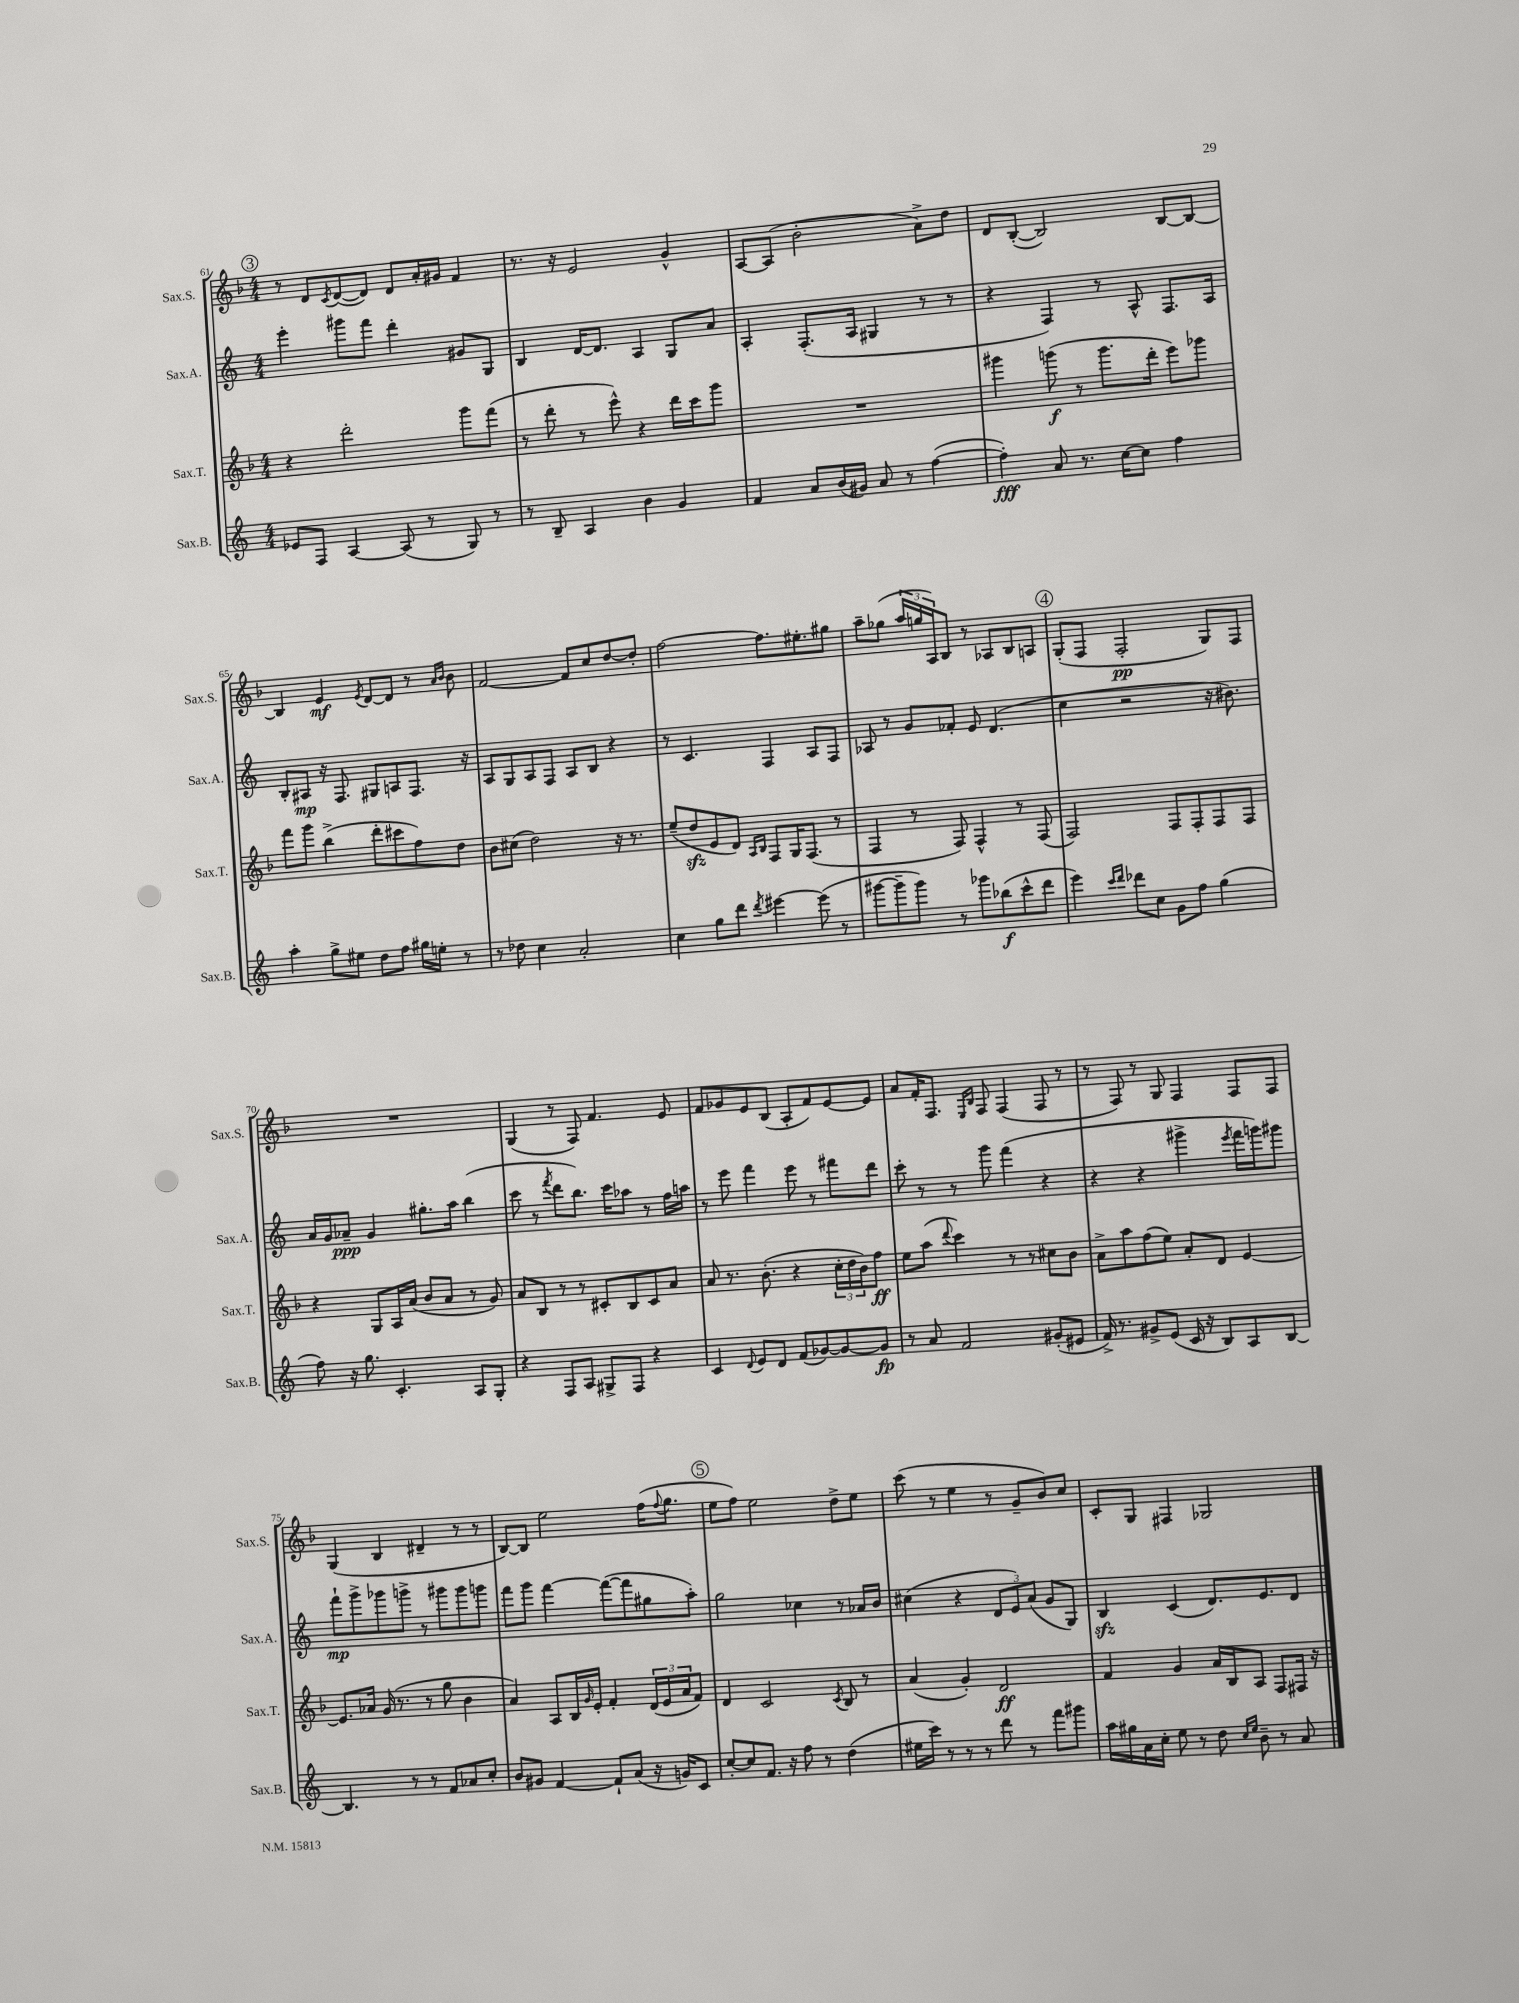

**kern	**dynam	**kern	**dynam	**kern	**dynam	**kern	**dynam
*part4	*part4	*part3	*part3	*part2	*part2	*part1	*part1
*staff4	*staff4	*staff3	*staff3	*staff2	*staff2	*staff1	*staff1
*I"Sax.B.	*	*I"Sax.T.	*	*I"Sax.A.	*	*I"Sax.S.	*
*I'Sax.B.	*	*I'Sax.T.	*	*I'Sax.A.	*	*I'Sax.S.	*
*clefG2	*	*clefG2	*	*clefG2	*	*clefG2	*
*k[]	*	*k[b-]	*	*k[]	*	*k[b-]	*
*M4/4	*	*M4/4	*	*M4/4	*	*M4/4	*
!!LO:REH:place=s1:t=3
=61	=61	=61	=61	=61	=61	=61	=61
8e-X/L	.	4r	.	4eee'\	.	8r	.
8F/J	.	.	.	.	.	8d/L	.
.	.	.	.	.	.	8qc/	.
[4A/	.	2ddd'\	.	8ggg#X\L	.	([8d/	.
.	.	.	.	8fff\J	.	8d/J])	.
(8A/]	.	.	.	4ddd'\	.	8d/L	.
8r	.	.	.	.	.	16a'/L	.
.	.	.	.	.	.	16g#X/JJ	.
8G/)	.	8ggg\L	.	8g#X/L	.	4f/	.
8r	.	(8fff\J	.	8G/J	.	.	.
=62	=62	=62	=62	=62	=62	=62	=62
8r	.	8r	.	4B/	.	8.r	.
8B~/	.	8ddd'\	.	.	.	.	.
.	.	.	.	.	.	16r	.
4A/	.	8r	.	[16d/KL	.	2e/	.
.	.	.	.	8.d/J]	.	.	.
.	.	8eee^^\)	.	.	.	.	.
4b\	.	4r	.	4A/	.	.	.
4g/	.	16ddd\LL	.	8G/L	.	4g^^/	.
.	.	16ccc\J	.	.	.	.	.
.	.	8ggg\J	.	8a/J	.	.	.
=63	=63	=63	=63	=63	=63	=63	=63
4f/	.	1r	.	4A'/	.	[8A/L	.
.	.	.	.	.	.	(8A/J]	.
8a/L	.	.	.	(8.F'/L	.	2b-'\	.
(16b/L	.	.	.	.	.	.	.
16g#X/JJ)	.	.	.	16A/Jk	.	.	.
8a/	.	.	.	4G#X/	.	.	.
8r	.	.	.	.	.	.	.
([4ff\	.	.	.	8r	.	8a^\L)	.
.	.	.	.	8r	.	8dd\J	.
=64	=64	=64	=64	=64	=64	=64	=64
4ff'\])	fff	4ggg#X\	.	4r	.	8d/L	.
.	.	.	.	.	.	([8B-'/J	.
8a/	.	(8gggn\	f	4F/)	.	2B-/])	.
8.r	.	8r	.	.	.	.	.
.	.	8.ggg\L	.	8r	.	.	.
[16cc\KL	.	.	.	.	.	.	.
8cc\J]	.	.	.	8A^^/	.	.	.
.	.	16ddd'\Jk	.	.	.	.	.
4ff\	.	8eee\L)	.	8.F/L	.	[8B-/L	.
.	.	8ggg-X\J	.	.	.	8B-/J_	.
.	.	.	.	16A/Jk	.	.	.
!!LO:LB:g=z
=65	=65	=65	=65	=65	=65	=65	=65
4aa'\	.	8fff\L	.	8B'/L	.	4B-/]	.
.	.	8ggg\J	.	8A#X/J	mp	.	.
8gg^\L	.	(4bb-^\	.	16r	.	4e/	mf
.	.	.	.	8.F/	.	.	.
8ee#X\J	.	.	.	.	.	.	.
.	.	.	.	.	.	8qe/	.
8dd\L	.	8ddd'\L	.	8G#X/L	.	[8d/L	.
8ff\J	.	8ccc#X\	.	8An/	.	8d/J]	.
16gg#X\LL	.	8ff\)	.	8.F/J	.	8r	.
16een'\JJ	.	.	.	.	.	.	.
.	.	.	.	.	.	16qqa/LL	.
.	.	.	.	.	.	16qqb-/JJ	.
8r	.	8dd\J	.	.	.	8b-\	.
.	.	.	.	16r	.	.	.
=66	=66	=66	=66	=66	=66	=66	=66
8r	.	8b-\L	.	8A/L	.	[2f/	.
8dd-X\	.	(8cc#X\J	.	8G/	.	.	.
4cc\	.	2dd\)	.	8A/	.	.	.
.	.	.	.	8F/J	.	.	.
2a'/	.	.	.	8A/L	.	8f/L]	.
.	.	.	.	8B/J	.	8cc/	.
.	.	16r	.	4r	.	[8dd/	.
.	.	8.r	.	.	.	.	.
.	.	.	.	.	.	8dd'/J]	.
=67	=67	=67	=67	=67	=67	=67	=67
4cc\	.	(8ee~/L	.	8r	.	[2ff\	.
.	.	8ddzz/	.	4.c/	.	.	.
8gg\L	.	8e/	.	.	.	.	.
8ddd\J	.	8d/J)	.	.	.	.	.
.	.	16qqA/LL	.	.	.	.	.
8qddd/	.	16qqB-/JJ	.	.	.	.	.
[4eee#X\	.	8F/L	.	4F/	.	8.ff\L]	.
.	.	16G/K	.	.	.	.	.
.	.	(8.F/J	.	.	.	8.ee#X'\	.
(8eee#\]	.	.	.	8A/L	.	.	.
8r	.	8r	.	8F/J	.	8gg#X\J	.
=68	=68	=68	=68	=68	=68	=68	=68
[8ggg#X\L	.	4F/	.	8A-X/	.	8aa~\L	.
8ggg#~\]	.	.	.	8r	.	(8gg-X\J	.
8ggg#\J)	.	8r	.	8g/L	.	24aa/LL	.
.	.	.	.	.	.	24ggn/	.
.	.	.	.	.	.	24A/J)	.
8r	.	8F/)	.	8f-X'/J	.	8B-/J	.
8ggg-X\L	.	4F^^/	.	8e/	.	8r	.
(8bb-X\	f	.	.	(4.d/	.	8A-X/L	.
8ccc^^\	.	8r	.	.	.	8B-/	.
8ddd\J	.	(8F/	.	.	.	8An/J	.
!!LO:REH:place=s1:t=4
=69	=69	=69	=69	=69	=69	=69	=69
4eee\)	.	2F/)	.	4cc\	.	(8G'/L	.
.	.	.	.	.	.	8F/J	.
16qqccc/LL	.	.	.	.	.	.	.
16qqddd/JJ	.	.	.	.	.	.	.
8ddd-X\L	.	.	.	2r	.	2F'/	pp
8cc\J	.	.	.	.	.	.	.
8g\L	.	8F/L	.	.	.	.	.
8ff\J	.	8F'/	.	.	.	.	.
(4gg\	.	8F/	.	16r	.	8G/L)	.
.	.	.	.	8.b#X\)	.	.	.
.	.	8F/J	.	.	.	8F/J	.
!!LO:LB:g=z
=70	=70	=70	=70	=70	=70	=70	=70
8ff\)	.	4r	.	16a/LL	.	1r	.
.	.	.	.	16g/J	.	.	.
16r	.	.	.	8a-X~/J	ppp	.	.
8.gg\	.	.	.	.	.	.	.
.	.	8G/L	.	4g/	.	.	.
4.c'/	.	16A/L	.	.	.	.	.
.	.	(16a/JJ	.	.	.	.	.
.	.	8b-/L	.	8.gg#X'\L	.	.	.
.	.	8a/J	.	.	.	.	.
.	.	.	.	16aa\Jk	.	.	.
8A/L	.	8r	.	(4bb\	.	.	.
8G'/J	.	8g/)	.	.	.	.	.
=71	=71	=71	=71	=71	=71	=71	=71
4r	.	8a/L	.	8ccc\	.	(4G/	.
.	.	8B-/J	.	8r	.	.	.
.	.	.	.	8qfff/	.	.	.
8F/L	.	8r	.	8ddd\L	.	8r	.
8A/J	.	8r	.	8.bb\J)	.	8F/)	.
8G#X^/L	.	8c#X'/L	.	.	.	4.f/	.
.	.	.	.	16ccc\KL	.	.	.
8F/J	.	8B-/	.	8aa-X\J	.	.	.
4r	.	8c#/	.	8r	.	.	.
.	.	8a/J	.	16ff\LL	.	8e/	.
.	.	.	.	16aan\JJ	.	.	.
=72	=72	=72	=72	=72	=72	=72	=72
4c/	.	8a/	.	8r	.	8f/L	.
.	.	8.r	.	8eee\	.	8g-X/	.
8qqd/	.	.	.	.	.	.	.
8e/L	.	.	.	4fff\	.	8e/	.
.	.	(8.b-'\	.	.	.	.	.
8d/J	.	.	.	.	.	(8B-/J	.
(8f/L	.	4r	.	8eee\	.	8A'/L	.
[8g-X/)	.	.	.	8r	.	8f/)	.
8g-/_	.	24cc'\LL	.	8fff#X\L	.	[8e/	.
.	.	24dd\	.	.	.	.	.
.	.	24b-\J)	.	.	.	.	.
8g-/J]	fp	8ff\J	ff	8ddd\J	.	8e/J]	.
=73	=73	=73	=73	=73	=73	=73	=73
8r	.	8ee\L	.	8ccc'\	.	8a/L	.
8a/	.	(8aa\J	.	8r	.	16f'/K	.
.	.	.	.	.	.	8.F/J	.
.	.	8qqddd/	.	.	.	.	.
2f/	.	4ccc\)	.	8r	.	.	.
.	.	.	.	.	.	16qqE/LL	.
.	.	.	.	.	.	16qqB-/JJ	.
.	.	.	.	8ggg\	.	8F/	.
.	.	8r	.	(4fff\	.	(4F/	.
.	.	8r	.	.	.	.	.
(8g#X'/L	.	8cc#X\L	.	4r	.	8F/	.
8e#X/J	.	8b-\J	.	.	.	8r	.
=74	=74	=74	=74	=74	=74	=74	=74
16f^/)	.	8a^\L	.	4r	.	8r	.
8.r	.	.	.	.	.	.	.
.	.	8aa\	.	.	.	8F/)	.
8g#X^/L	.	(8ff\	.	4r	.	8r	.
(8e/J	.	8ee\J)	.	.	.	8G/	.
16c/	.	8a'/L	.	4ggg#X^\	.	4F/	.
16r	.	.	.	.	.	.	.
8B/L)	.	8d/J	.	.	.	.	.
.	.	.	.	8qeee/	.	.	.
8A/	.	[4e/	.	16fff\LL	.	8F/L	.
.	.	.	.	16gggn\J)	.	.	.
[8B/J	.	.	.	8ggg#X\J	.	8F/J	.
!!LO:LB:g=z
=75	=75	=75	=75	=75	=75	=75	=75
4.B/]	.	8.e/L]	.	8fff`\L	mp	(4G/	.
.	.	.	.	8ggg^\	.	.	.
.	.	16a-X/Jk	.	.	.	.	.
.	.	(16g/	.	8ggg-X\	.	4B-/	.
.	.	8.r	.	.	.	.	.
8r	.	.	.	8gggn^\J	.	.	.
8r	.	8r	.	8r	.	4d#X~/	.
8f/L	.	8gg\	.	8ggg#X\L	.	.	.
8a-X/	.	4b-\	.	8ggg#\	.	8r	.
8cc'/J	.	.	.	8gggn\J	.	8r	.
=76	=76	=76	=76	=76	=76	=76	=76
8b/L	.	4a/)	.	8fff\L	.	[8B-/L)	.
8g#X/J	.	.	.	8ggg\J	.	8B-/J]	.
[4f/	.	8A/L	.	[4fff\	.	2ee\	.
.	.	16B-/L	.	.	.	.	.
.	.	16qqg/	.	.	.	.	.
.	.	16e'/JJ	.	.	.	.	.
8f`/L]	.	4f'/	.	(8fff\L_	.	.	.
(8a/J	.	.	.	8fff\]	.	.	.
16r	.	(24d/LL	.	8gg#X\	.	(16ff\KL	.
.	.	24e/	.	.	.	.	.
.	.	.	.	.	.	8qqff/	.
16gn/KL)	.	.	.	.	.	8.gg\J	.
.	.	24a/J	.	.	.	.	.
8c/J	.	8f/J)	.	8aa'\J)	.	.	.
!!LO:REH:place=s1:t=5
=77	=77	=77	=77	=77	=77	=77	=77
[8cc'/L	.	4d/	.	2gg\	.	8ee\L	.
8cc/]	.	.	.	.	.	8ff\J)	.
8.f/J	.	2c/	.	.	.	2ee\	.
16r	.	.	.	.	.	.	.
8ff\	.	.	.	4cc-X\	.	.	.
8r	.	.	.	.	.	.	.
.	.	8qc/	.	.	.	.	.
(4dd\	.	8B-/	.	8r	.	8dd^\L	.
.	.	8r	.	16a-X/LL	.	8ee\J	.
.	.	.	.	16b/JJ	.	.	.
=78	=78	=78	=78	=78	=78	=78	=78
16ee#X\LL	.	(4a/	.	(4cc#X\	.	(8ccc\	.
16ccc\JJ)	.	.	.	.	.	.	.
8r	.	.	.	.	.	8r	.
8r	.	4g'/)	.	4r	.	4ee\	.
8r	.	.	.	.	.	.	.
8ddd\	.	2d/	ff	12d/L	.	8r	.
.	.	.	.	12e/)	.	.	.
8r	.	.	.	.	.	8g~/L	.
.	.	.	.	(12a/J	.	.	.
8fff\L	.	.	.	8g/L	.	8b-/)	.
8ggg#X\J	.	.	.	8G/J)	.	8cc/J	.
=79	=79	=79	=79	=79	=79	=79	=79
16aa\LL	.	4f/	.	4Bzz/	.	8c'/L	.
16gg#X\	.	.	.	.	.	.	.
16a\	.	.	.	.	.	8G/J	.
16cc'\JJ	.	.	.	.	.	.	.
8ee\	.	4g/	.	(4c/	.	4F#X/	.
8r	.	.	.	.	.	.	.
8dd\	.	16a/LL	.	8.d/L)	.	2G-X/	.
.	.	16B-/J	.	.	.	.	.
16qqcc/LL	.	.	.	.	.	.	.
16qqee/JJ	.	.	.	.	.	.	.
8b~\	.	8A/J	.	.	.	.	.
.	.	.	.	8.e/	.	.	.
8r	.	8F/L	.	.	.	.	.
8a/	.	16F#X/Jk	.	8d/J	.	.	.
.	.	16r	.	.	.	.	.
==	==	==	==	==	==	==	==
*-	*-	*-	*-	*-	*-	*-	*-
